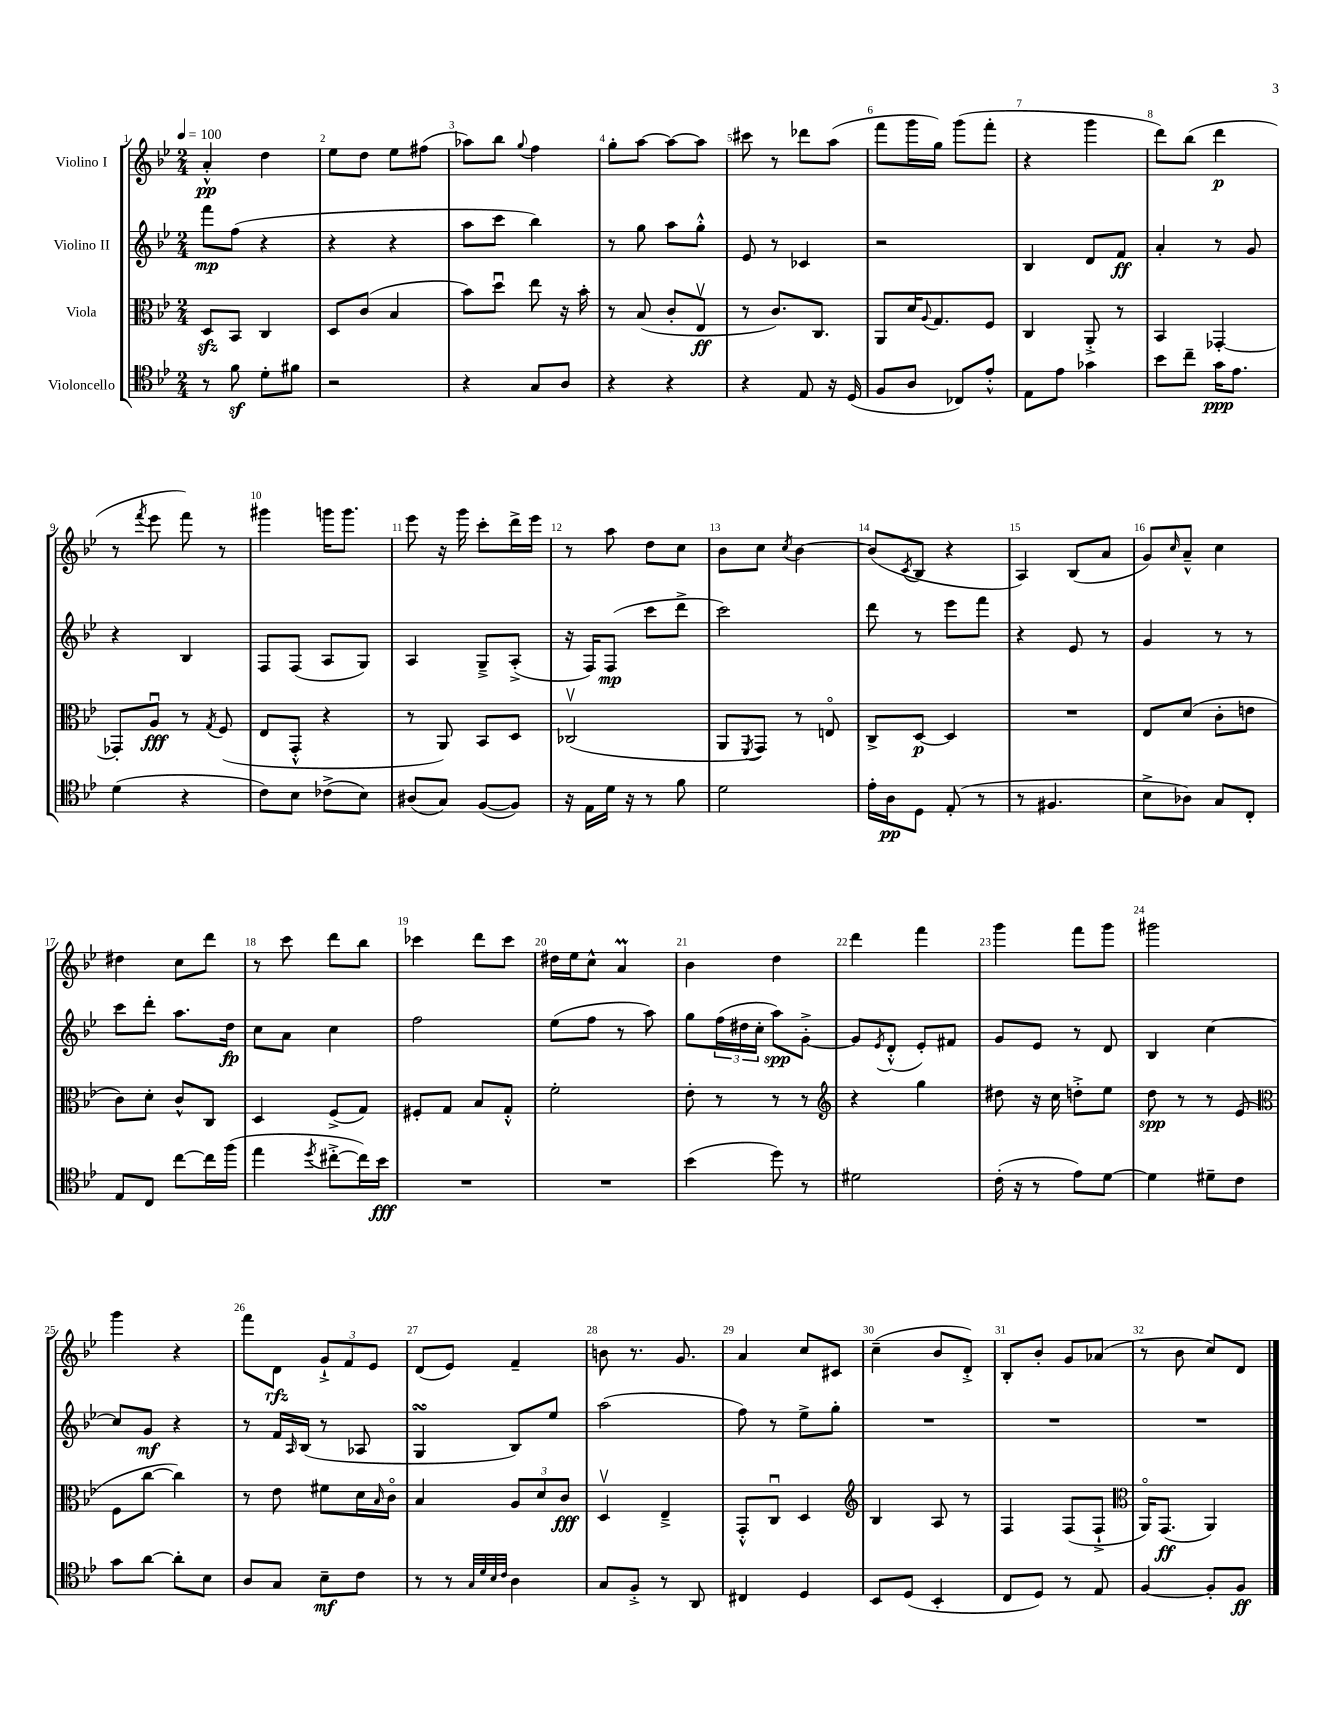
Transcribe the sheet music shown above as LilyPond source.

<<
\new StaffGroup <<
\new Staff = "s0" \with { instrumentName = "Violino I" } {
    \clef treble \key bes \major \numericTimeSignature \time 2/4 \tempo 4 = 100
    a'4-.-^\pp d''4 |
    ees''8 d''8 ees''8 fis''8( |
    aes''8) bes''8 \appoggiatura { g''8 } f''4 |
    g''8-. a''8~ a''8~ a''8 |
    cis'''8 r8 des'''8 a''8( |
    f'''8 g'''16 g''16) g'''8( f'''8-. |
    r4 g'''4 |
    d'''8) bes''8( d'''4\p |
    r8 \acciaccatura { f'''8 } ees'''8 f'''8) r8 |
    gis'''4 g'''16 g'''8. |
    ees'''8 r16 g'''16 c'''8-. d'''16-> ees'''16 |
    r8 a''8 d''8 c''8 |
    bes'8 c''8 \acciaccatura { c''8 } bes'4~ |
    bes'8( \acciaccatura { c'8 } bes8 r4 |
    a4) bes8( a'8 |
    g'8) \grace { c''16 } a'8---^ c''4 |
    dis''4 c''8 d'''8 |
    r8 c'''8 d'''8 bes''8 |
    ces'''4 d'''8 ces'''8 |
    dis''16 ees''16 c''8-^ a'4\prall |
    bes'4 d''4 |
    d'''4 f'''4 |
    g'''4 f'''8 g'''8 |
    gis'''2 |
    g'''4 r4 |
    f'''8 d'8\rfz \tuplet 3/2 { g'8-!-> f'8 ees'8 } |
    d'8( ees'8) f'4-- |
    b'8 r8. g'8. |
    a'4 c''8 cis'8 |
    c''4--( bes'8 d'8-.->) |
    bes8-. bes'8-. g'8 aes'8( |
    r8 bes'8 c''8) d'8 \bar "|." |
}
\new Staff = "s1" \with { instrumentName = "Violino II" } {
    \clef treble \key bes \major \numericTimeSignature \time 2/4
    f'''8\mp f''8( r4 |
    r4 r4 |
    a''8 c'''8 bes''4) |
    r8 g''8 a''8 g''8-.-^ |
    ees'8 r8 ces'4 |
    r2 |
    bes4 d'8 f'8\ff |
    a'4-. r8 g'8 |
    r4 bes4 |
    f8 f8( a8 g8) |
    a4 g8---> a8-.->( |
    r16 f16) f8\mp( c'''8 d'''8-> |
    c'''2) |
    d'''8 r8 ees'''8 f'''8 |
    r4 ees'8 r8 |
    g'4 r8 r8 |
    c'''8 d'''8-. a''8. d''16\fp |
    c''8 a'8 c''4 |
    f''2 |
    ees''8( f''8 r8 a''8) |
    g''8 \tuplet 3/2 { f''16( dis''16 c''16-. } a''8\spp) g'8~-.-> |
    g'8 \acciaccatura { ees'8 } d'8-.-^( ees'8-.) fis'8 |
    g'8 ees'8 r8 d'8 |
    bes4 c''4~ |
    c''8 g'8\mf r4 |
    r8 f'16 \grace { a16 } bes16( r8 aes8 |
    g4\turn bes8) ees''8 |
    a''2( |
    f''8) r8 ees''8-> g''8-. |
    R2 |
    R2 |
    R2 \bar "|." |
}
\new Staff = "s2" \with { instrumentName = "Viola" } {
    \clef alto \key bes \major \numericTimeSignature \time 2/4
    d8\sfz bes,8 c4 |
    d8 c'8( bes4 |
    bes'8) d''8\downbow ees''8 r16 bes'16-. |
    r8 bes8( c'8-. ees8\upbow\ff |
    r8 c'8.) c8. |
    a,8 d'16 \appoggiatura { a8 } g8. f8 |
    c4 a,8-.-> r8 |
    bes,4 ges,4~-. |
    ges,8-. a8\downbow\fff r8 \acciaccatura { g8 } f8( |
    ees8 g,8-.-^ r4 |
    r8 a,8) bes,8 d8 |
    ces2\upbow( |
    a,8 \acciaccatura { f,8 } g,8) r8 e8\flageolet |
    c8-> d8~\p d4 |
    R2 |
    ees8 d'8( c'8-. e'8 |
    c'8) d'8-. c'8-^ c8 |
    d4 f8->( g8) |
    fis8-. g8 bes8 g8-.-^ |
    f'2-. |
    ees'8-. r8 r8 r8 |
    \clef treble r4 g''4 |
    dis''8 r16 c''16 d''8-.-> ees''8 |
    d''8\spp r8 r8 ees'8( |
    \clef alto f8 c''8~ c''4) |
    r8 ees'8 fis'8 d'16 \grace { bes16 } c'16\flageolet |
    bes4 \tuplet 3/2 { a8 d'8 c'8\fff } |
    d4\upbow ees4---> |
    g,8-.-^ c8\downbow d4 |
    \clef treble bes4 a8 r8 |
    f4 f8( f8-!-> |
    \clef alto a,16\flageolet) g,8.\ff( a,4) \bar "|." |
}
\new Staff = "s3" \with { instrumentName = "Violoncello" } {
    \clef tenor \key bes \major \numericTimeSignature \time 2/4
    r8 f'8\sf d'8-. fis'8 |
    r2 |
    r4 g8 a8 |
    r4 r4 |
    r4 ees8 r16 d16( |
    f8 a8 ces8) ees'8-.-^ |
    ees8 ees'8 ges'4 |
    bes'8 c''8-- g'16\ppp ees'8. |
    d'4( r4 |
    c'8) bes8 ces'8->( bes8) |
    ais8( g8) f8~( f8) |
    r16 ees16 d'16 r16 r8 f'8 |
    d'2 |
    ees'16-. a16\pp d8 ees8-.( r8 |
    r8 fis4. |
    bes8-> aes8) g8 c8-. |
    ees8 c8 c''8~ c''16 f''16( |
    ees''4 \acciaccatura { d''8 } cis''8~-.-> cis''16) bes'16\fff |
    R2 |
    R2 |
    bes'4( d''8) r8 |
    dis'2 |
    c'16-.( r16 r8 ees'8) d'8~ |
    d'4 dis'8-- c'8 |
    g'8 a'8~ a'8-. bes8 |
    a8 g8 bes8--\mf c'8 |
    r8 r8 \grace { g32 d'32 bes32 c'32 } a4 |
    g8 f8-.-> r8 a,8 |
    cis4 d4 |
    bes,8 d8( bes,4-. |
    c8 d8) r8 ees8 |
    f4~ f8-. f8\ff \bar "|." |
}
>>
>>
\layout { \context { \Score \override BarNumber.break-visibility = ##(#f #t #t) barNumberVisibility = #all-bar-numbers-visible } }
